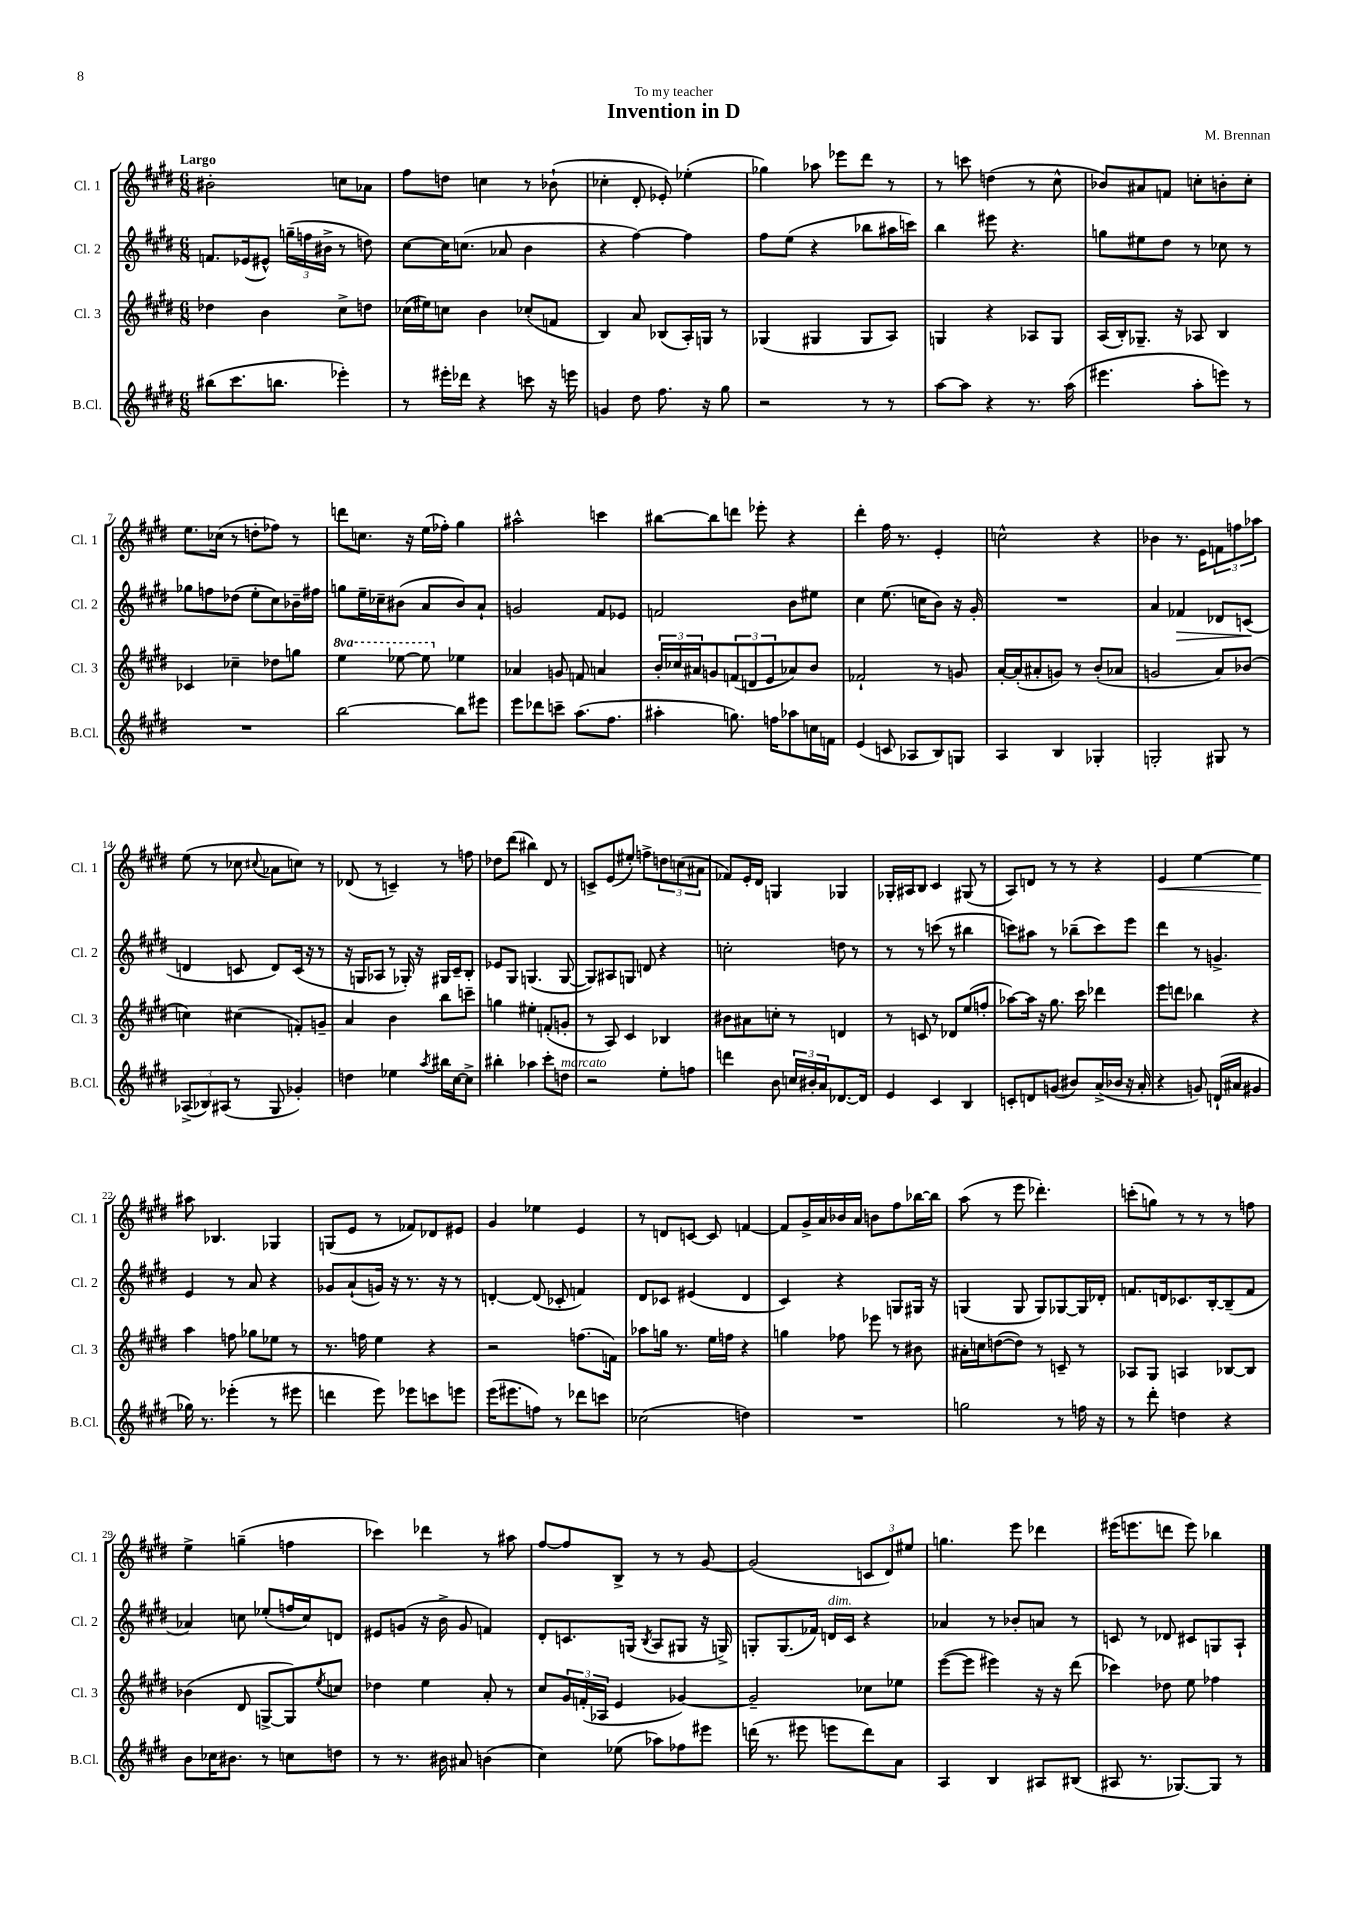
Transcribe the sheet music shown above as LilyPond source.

\header { title = "Invention in D" composer = "M. Brennan" dedication = "To my teacher" }
<<
\new StaffGroup <<
\new Staff = "s0" \with { instrumentName = "Cl. 1" shortInstrumentName = "Cl. 1" } {
    \clef treble \key e \major \numericTimeSignature \time 6/8 \tempo "Largo"
    bis'2-. c''8 aes'8 |
    fis''8 d''8 c''4 r8 bes'8-!( |
    ces''4-. dis'8-. ees'8-.) ees''4-.( |
    ges''4) aes''8 ees'''8 dis'''8 r8 |
    r8 c'''8 d''4( r8 cis''8-^ |
    bes'8) ais'8 f'8 c''8-. b'8-. c''8-. |
    e''8. ces''16( r8 d''8-. fes''8) r8 |
    d'''8 c''8. r16 e''16( fes''16-.) gis''4 |
    ais''2-^ c'''4 |
    bis''8~ bis''8 d'''8 ees'''8-. r4 |
    dis'''4-. fis''16 r8. e'4-. |
    c''2-^ r4 |
    bes'4 r8. e'16 \tuplet 3/2 { f'8 f''8 aes''8 } |
    e''8( r8 ces''8 \appoggiatura { cis''8 } aes'8 c''8) r8 |
    des'8( r8 c'4--) r8 f''8 |
    des''8 dis'''8( bis''4) dis'8 r8 |
    c'8-> e'8( eis''8-.) f''8-> \tuplet 3/2 { d''8 c''8( ais'8 } |
    fes'8) e'16-. dis'16 g4 ges4 |
    ges16-. ais16 b8 cis'4 gis8( r8 |
    a8) d'8 r8 r8 r4 |
    e'4\< e''4~ e''4\! |
    ais''8 bes4. ges4 |
    g8( e'8 r8 fes'8) des'8 eis'8 |
    gis'4 ees''4 e'4 |
    r8 d'8 c'8~ c'8 f'4~ |
    f'8 gis'16-> a'16 bes'16 a'16 b'8 fis''8 bes''16~ bes''16 |
    a''8( r8 e'''8 des'''4.-.) |
    c'''8-.( g''8) r8 r8 r8 f''8 |
    e''4-> g''4--( f''4 |
    ces'''4) des'''4 r8 ais''8 |
    fis''8~ fis''8 b8-> r8 r8 gis'8~ |
    gis'2( \tuplet 3/2 { c'8 dis'8) eis''8 } |
    g''4. e'''8 des'''4 |
    eis'''16( e'''8. d'''8 e'''8) bes''4 \bar "|." |
}
\new Staff = "s1" \with { instrumentName = "Cl. 2" shortInstrumentName = "Cl. 2" } {
    \clef treble \key e \major \numericTimeSignature \time 6/8
    f'8. ees'16( eis'8-^) \tuplet 3/2 { g''16--( f''16 bis'16-> } r8 d''8) |
    cis''8~ cis''16 c''8.( aes'8 b'4 |
    r4 fis''4~) fis''4 |
    fis''8 e''8( r4 bes''8 ais''16 c'''16) |
    b''4 eis'''8 r4. |
    g''8 eis''8 dis''8 r8 ces''8 r8 |
    ges''8 f''8 des''8( e''8-. cis''8) bes'16-- fis''16 |
    g''8 e''16-- ces''16-- bis'8( a'8 bis'8) a'8-! |
    g'2 fis'8 ees'8 |
    f'2 b'8 eis''8 |
    cis''4 e''8.( c''16 b'8) r16 gis'16-. |
    R2. |
    a'4 fes'4\> des'8 c'8\!( |
    d'4 c'8 d'8) c'16( r16 r8 |
    r16 g16 aes8 r8 ges16-.) r16 gis16 cis'16-- b8-. |
    ees'8 gis8 g4.( g8~ |
    g8) ais8 g8 d'8 r4 |
    c''2-. d''8 r8 |
    r8 r8 c'''8( r8 bis''4 |
    c'''8) ais''8 r8 bes''8--( c'''8) e'''8 |
    dis'''4 r8 g'4.-> |
    e'4 r8 a'8 r4 |
    ges'8 a'8-!( g'16) r16 r8. r16 r8 |
    d'4~-. d'8( ces'8-. f'4) |
    dis'8 ces'8 eis'4( dis'4 |
    cis'4) r4 g8 gis16 r16 |
    g4( g8 g8) ges8~ ges16 des'16-. |
    f'8. d'16 ces'8. b16~-. b8--( f'8 |
    aes'4) c''8 ees''8-.( f''16 c''16) d'8 |
    eis'8 g'8( r16 b'16-> g'8 f'4) |
    dis'8-. c'8. g16( \acciaccatura { b8 } a8 gis8 r16 g16->) |
    g8-. g8.( fes'16) d'16^\markup { \italic "dim." } cis'16 r4 |
    aes'4 r8 bes'8-. a'8 r8 |
    c'8 r8 des'8 cis'8 g8 a8-! \bar "|." |
}
\new Staff = "s2" \with { instrumentName = "Cl. 3" shortInstrumentName = "Cl. 3" } {
    \clef treble \key e \major \numericTimeSignature \time 6/8 \set Staff.ottavationMarkups = #ottavation-simple-ordinals
    des''4 b'4 cis''8-> d''8 |
    ces''16( eis''16) c''8 b'4 ces''8-.( f'8 |
    b4) a'8 bes8( a16-.) g16 r8 |
    ges4( gis4 gis8 a8) |
    g4 r4 aes8 g8 |
    a16( b16-.) ges8.-- r16 aes8 b4 |
    ces'4 ces''4-- des''8 g''8 |
    \ottava #1 e'''4 ees'''8~ ees'''8 \ottava #0 ees''4 |
    aes'4 g'8 f'8 a'4 |
    \tuplet 3/2 { b'16-. ces''16 ais'16 } g'8 \tuplet 3/2 { f'8( d'8 e'8 } aes'8) b'8 |
    fes'2-! r8 g'8 |
    a'16~-. a'16-.( ais'8-. g'8) r8 b'8-.( aes'8 |
    g'2 a'8) bes'8( |
    c''4) cis''4( f'8-.) g'8-- |
    a'4 b'4 b''8 c'''8-- |
    g''4 eis''4-. f'8-.( g'8-. |
    r8 a8) cis'4 bes4 |
    bis'8 ais'8 c''8-. r8 d'4 |
    r8 c'8 r8 des'8 e''8( f''8-. |
    aes''8~) aes''16 r16 gis''8. cis'''16 des'''4 |
    e'''8 d'''8 bes''4 r4 |
    a''4 f''8 ges''8 ees''8 r8 |
    r8. f''16 e''4 r4 |
    r2 f''8.( f'16) |
    aes''8 g''16 r8. e''16 f''16 r4 |
    g''4 fes''8 ees'''8 r8 bis'8 |
    ais'16-. c''16 d''8~( d''8) r8 c'8-- r8 |
    aes8 gis8 a4 bes8~ bes8 |
    bes'4( dis'8 g8~-> g8) \acciaccatura { e''8 } c''8 |
    des''4 e''4 a'8-. r8 |
    cis''8 \tuplet 3/2 { gis'16 f'16-.( aes16 } e'4 ges'4~) |
    ges'2-- ces''8 ees''8 |
    e'''8~( e'''8 eis'''4) r16 r16 dis'''8( |
    ces'''4) des''8 e''8 fes''4 \bar "|." |
}
\new Staff = "s3" \with { instrumentName = "B.Cl." shortInstrumentName = "B.Cl." } {
    \clef treble \key e \major \numericTimeSignature \time 6/8
    bis''8( cis'''8. b''8. ees'''4-.) |
    r8 eis'''16-. des'''16 r4 c'''8 r16 e'''16 |
    g'4 dis''8 fis''8. r16 gis''8 |
    r2 r8 r8 |
    a''8~ a''8 r4 r8. a''16( |
    eis'''4. a''8-. e'''8) r8 |
    R2. |
    b''2~ b''8 eis'''8 |
    e'''8 des'''8 c'''8-- a''8.( fis''8. |
    ais''4-. g''8.) f''16 aes''8 c''16 f'16 |
    e'4( c'8 aes8 b8) g8 |
    a4 b4 ges4-. |
    g2-. gis8 r8 |
    \tuplet 3/2 { aes8->( bes8) ais8( } r8 gis8 ges'4-.) |
    d''4 ees''4 \acciaccatura { a''8 } bis''16 cis''16~ cis''8-> |
    bis''4-. aes''4 cis'''8-. d''8^\markup { \italic "marcato" } |
    r2 e''8-. f''8 |
    d'''4 b'8 \tuplet 3/2 { c''16 bis'16-. a'16 } des'8.~ des'16 |
    e'4 cis'4 b4 |
    c'8-. d'8 g'8( bis'8) a'16->( bes'16 r16 a'16-. |
    r4 g'8) d'16-!( ais'16 gis'4 |
    ges''16) r8. ees'''4-.( r8 eis'''8 |
    d'''4 e'''8) ees'''8 c'''8 e'''8 |
    e'''16( eis'''8. f''8) r8 des'''8 c'''8 |
    ces''2( d''4) |
    R2. |
    g''2 r8 f''16 r16 |
    r8 dis'''8-. d''4 r4 |
    b'8 ces''16 bis'8. r8 c''8 d''8 |
    r8 r8. bis'16 ais'8 b'4( |
    cis''4) ees''8( aes''8) fes''8 eis'''8 |
    d'''16( r8. eis'''8 e'''8 d'''8) a'8 |
    a4 b4 ais8 bis8( |
    ais8 r8. ges8.~) ges8 r8 \bar "|." |
}
>>
>>
